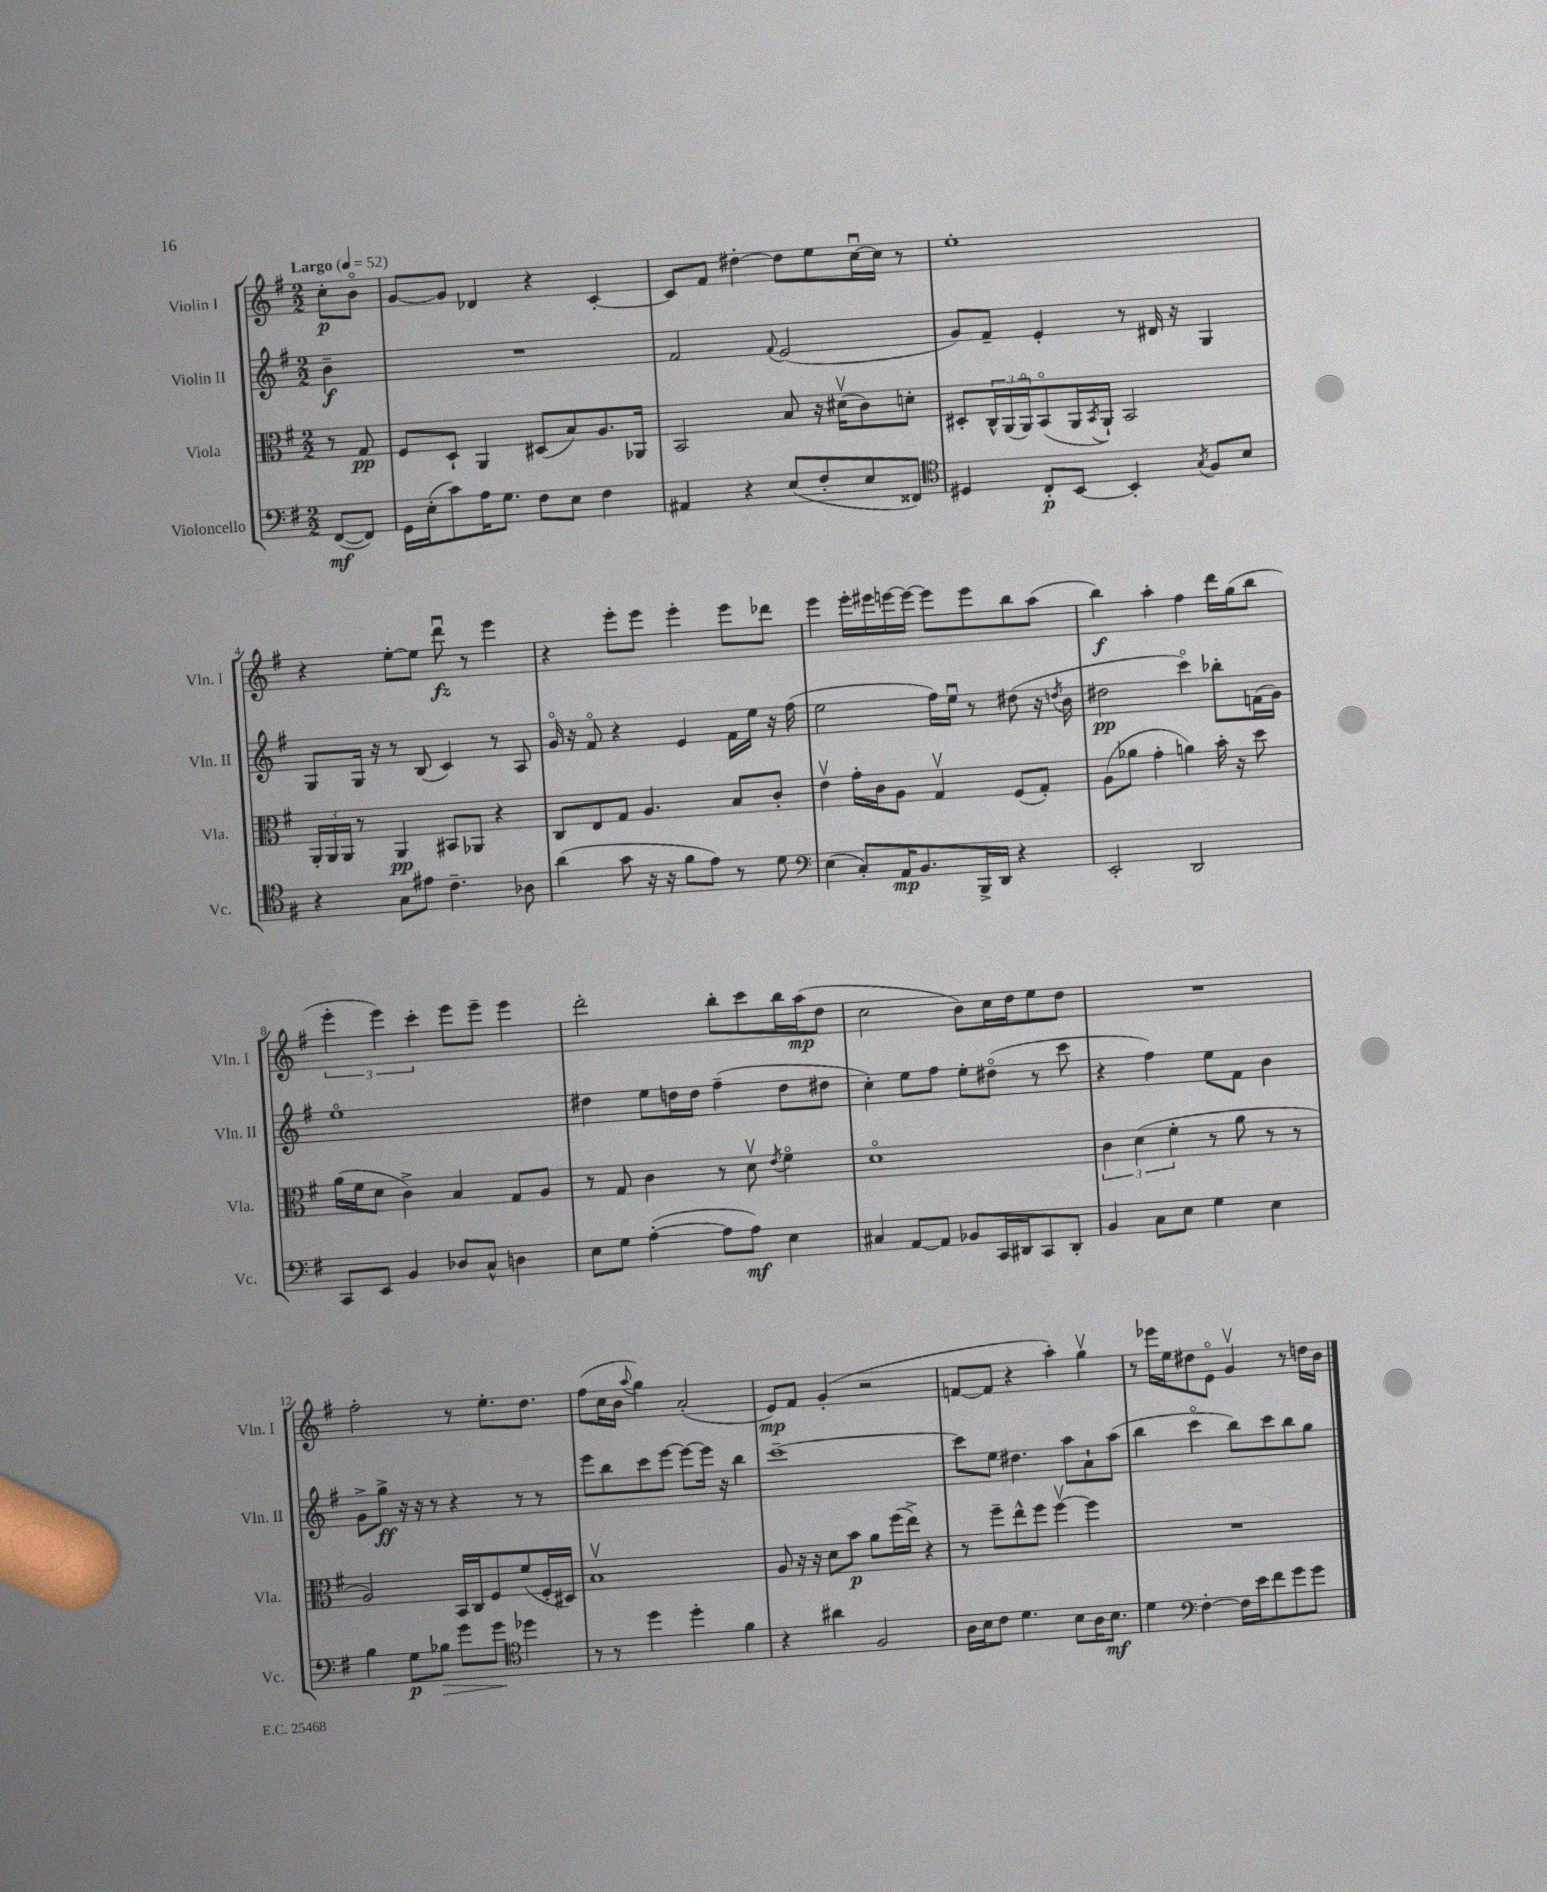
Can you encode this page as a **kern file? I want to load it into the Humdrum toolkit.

**kern	**kern	**kern	**kern
*staff4	*staff3	*staff2	*staff1
*clefF4	*clefC3	*clefG2	*clefG2
*k[f#]	*k[f#]	*k[f#]	*k[f#]
*M2/2	*M2/2	*M2/2	*M2/2
*MM52	*MM52	*MM52	*MM52
([8FF#	8r	4b~	8cc'
8FF#])	8G	.	8bo
=	=	=	=
16GG	8F#	1r	[8g
(16E'	.	.	.
8c)	8D`	.	8g]
16A	4AA	.	4d-
8.G	.	.	.
8F#	(8D#	.	4r
8E	8B)	.	.
4F#	8.A	.	[4c'
.	16AA-	.	.
=	=	=	=
4AA#	2BB	2f#	8c]
.	.	.	8f#
4r	.	.	[4dd#'
.	.	8qqf#	.
(8E	8B	(2e	8dd#]
8F#'	16r	.	8ee
.	(16d#v	.	.
8E	8c)	.	[16ccu
.	.	.	16cc]
8FF##)	8d'	.	8r
=	=	=	=
*clefC4	*	*	*
4D#	8D#'	8g)	1ee'
.	24C^^	8f#~	.
.	(24AA	.	.
.	24AAo)	.	.
8C'	(8BBo	4e'	.
[8BB	16AA	.	.
.	8qBB	.	.
.	16AA`)	.	.
4BB']	2BB	8r	.
.	.	16d#	.
.	.	16r	.
8qG	.	.	.
8F#	.	4G	.
8B	.	.	.
=	=	=	=
4r	24AA'	8G	4r
.	24AA	.	.
.	24AA	.	.
.	8r	16G	.
.	.	16r	.
8G	4AA	8r	[8ee'
8e#	.	(8B	8ee]
4.c~	8BB#	4c)	8dddu
.	8AA-	.	8r
.	4r	8r	4eee
8A-	.	8A	.
=	=	=	=
(4a	8C	16go	4r
.	.	16r	.
.	8E	8f#o	.
8g	8G	4r	8eee'
16r	4.A	.	8eee
16r	.	.	.
8f#	.	4e	4eee'
8e)	.	.	.
8r	8B	16f#	8eee
.	.	16ee	.
8d	8c'	16r	8ddd-
.	.	(16ff#	.
=	=	=	=
*clefF4	*	*	*
(4E	4ev	2ee	4eee
8C')	16g'	.	16eee'
.	16c	.	16eee#
16AA	8A	.	[16eee
8.BB	.	.	16eee_
.	4Gv	16ff#)	8eee]
.	.	16eeu	.
16BBB^	.	8r	8eee
16DD	.	.	.
4r	(8F#	(8dd#	8bb
.	8G')	16r	(8aa
.	.	8qdd	.
.	.	16b	.
=	=	=	=
2EE'	(8A	2dd#	4bb)
.	8a-	.	.
.	4g'	.	4aa'
2DD	4a)	4ccco)	4ff#
.	16b'	8bb-'	16ddd
.	16r	.	(16gg
.	8dd	(16f	8bb
.	.	16g)	.
=	=	=	=
8CC	(16a	1eeo	6eee'
.	16f#	.	.
8EE	8d	.	.
.	.	.	6eee)
4BB	4c^)	.	.
.	.	.	6ccc'
8D-	4B	.	8eee
8C^^	.	.	8eee~
4D	8G	.	4eee
.	8A	.	.
=	=	=	=
8E	8r	4dd#	2ddd'
8G	8G	.	.
([4A'	4c	8ee	.
.	.	16dd	.
.	.	16dd	.
8A]	8r	(4ff#~	8bb'
8A)	8dv	.	8ccc
.	8qe	.	.
4E	4f#o	8dd	16bb
.	.	.	(16aa
.	.	8dd#	8dd
=	=	=	=
4C#	1do	4cc')	2cc
[8AA	.	8ee	.
8AA]	.	8ff#	.
8BB-	.	8ee'	8b)
16CC	.	(8dd#o	16cc
16DD#	.	.	16dd
8CC	.	8r	8ee
8DD#'	.	8ccc	8dd
=	=	=	=
4BB	6c	4r	1r
.	(6d	.	.
8C	.	4ff#)	.
.	6f#'	.	.
8E	.	.	.
4G	8r	8ee	.
.	8a	8f#	.
4E	8r	4b	.
.	8r	.	.
=	=	=	=
4B	2A)	8g^	2ff#'
.	.	8gg^	.
8G	.	16r	.
.	.	16r	.
8B-	.	8r	.
8g	16BB	4r	8r
.	16C	.	.
8g	8F#	.	8.ee'
*clefC4	*	*	*
4dd-	(8f#	8r	.
.	.	.	8.dd
.	16F#'	8r	.
.	16D#)	.	.
=	=	=	=
8r	1Bv	8eee	(8ff#
8r	.	8bb	16cc
.	.	.	16b
.	.	.	8qqaa
4dd	.	8ccc	4gg)
.	.	[8eee	.
4dd'	.	8eee_	(2a'
.	.	16eee]	.
.	.	16r	.
4f#	.	4bb	.
=	=	=	=
4r	8A	[1ccc~	8e)
.	16r	.	8f#
.	16r	.	.
4a#	8d	.	(4g'
.	8b	.	.
2F#	8a	.	2r
.	(16ff#	.	.
.	16ee^)	.	.
.	4r	.	.
=	=	=	=
16A	8r	8ccc]	[8f
16B	.	.	.
8c	8ff#~	8ee	8f]
4.d	8ee^^	4.dd#	4r
.	8ff#	.	.
.	[4ff#v	.	4aa')
8B	.	8aa	.
16A	4ff#]	8a`	4ggv
8.B	.	.	.
.	.	(8aa	.
=	=	=	=
4d	1r	4bb	8r
.	.	.	16eee-
.	.	.	16ee
*clefF4	*	*	*
[4F#'	.	4ccco	8dd#
.	.	.	8eo
16F#]	.	8bb)	4gv
16e	.	.	.
8f#	.	8ccc	.
8g	.	8bb	8r
8g	.	8gg	16dd
.	.	.	16b
==	==	==	==
*-	*-	*-	*-
